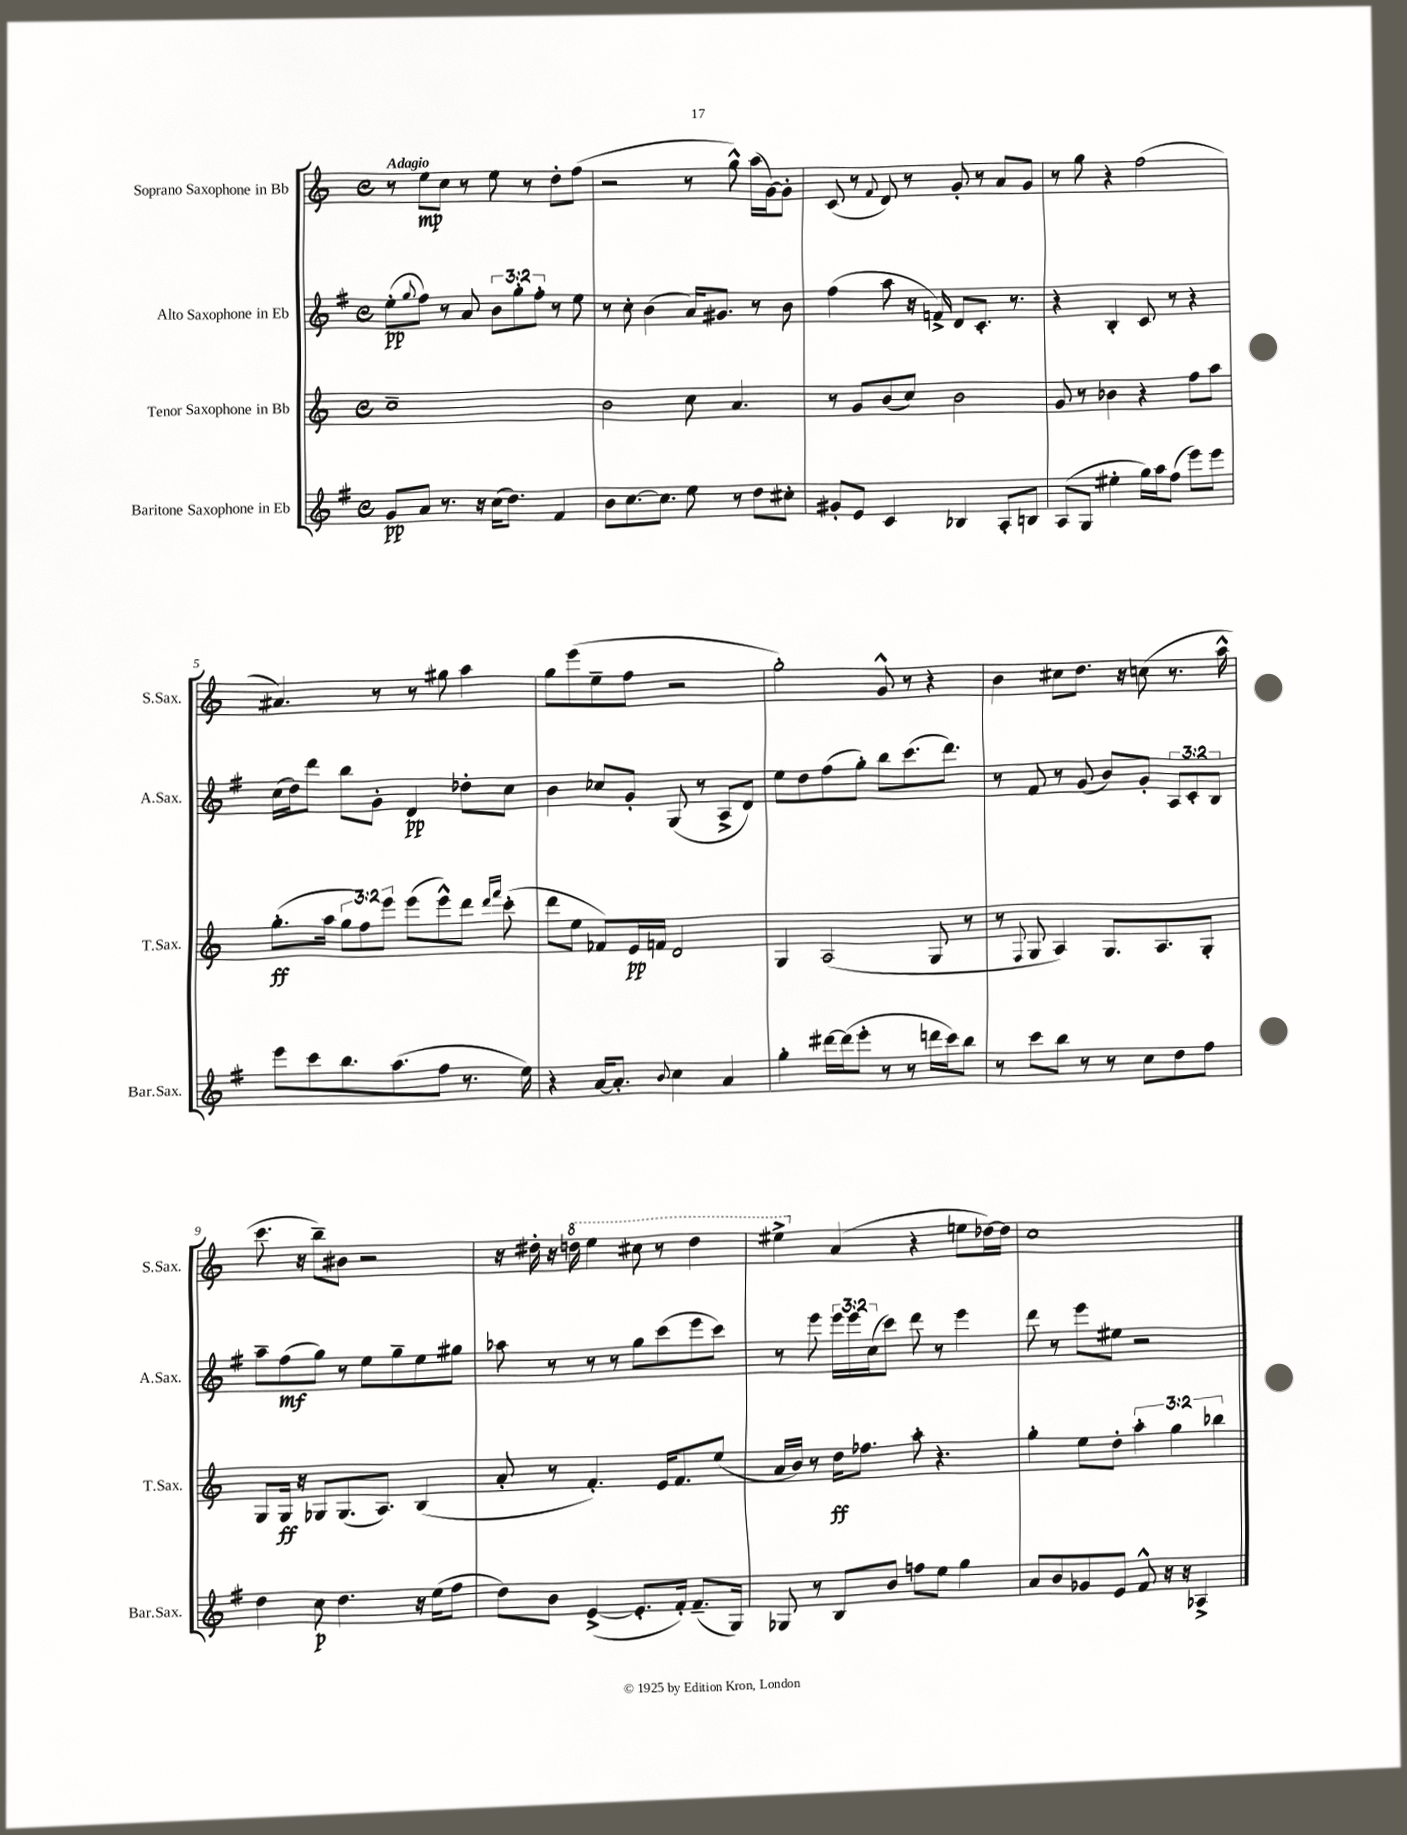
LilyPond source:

<<
\new StaffGroup <<
\new Staff = "s0" \with { instrumentName = "Soprano Saxophone in Bb" shortInstrumentName = "S.Sax." } {
    \clef treble \key c \major \defaultTimeSignature \time 4/4 \tempo "Adagio"
    r8 e''8\mp c''8 r8 e''8 r8 d''8-. f''8( |
    r2 r8 g''8-^) a''16( g'16~) g'8-. |
    c'8( r8 \appoggiatura { f'8 } d'8) r8 g'8-. r8 a'8 g'8 |
    r8 g''8 r4 f''2( |
    ais'4.) r8 r8 gis''8 a''4 |
    g''8 e'''8( e''8-- f''8 r2 |
    g''2-.) g'8-^ r8 r4 |
    b'4 cis''8 d''8. r16 c''8( r8. a''16-^ |
    c'''8. r16 b''8--) bis'8 r2 |
    r16 dis''16-. r16 \ottava #1 d'''!16 e'''4 cis'''8 r8 d'''4 |
    eis'''4-> \ottava #0 a'4( r4 e''!8 des''16~) des''16 |
    c''1 \bar "|." |
}
\new Staff = "s1" \with { instrumentName = "Alto Saxophone in Eb" shortInstrumentName = "A.Sax." } {
    \clef treble \key g \major \defaultTimeSignature \time 4/4 \override Staff.TupletNumber.text = #tuplet-number::calc-fraction-text
    e''8-.\pp( \appoggiatura { g''8 } fis''8) r8 a'8 \tuplet 3/2 { b'8 g''8-. fis''8-. } r8 e''8 |
    r8 c''8-. b'4( a'16) gis'8. r8 b'8 |
    fis''4( a''8 r16 f'16->) d'8 c'8.-. r8. |
    r4 b4-. c'8 r8 r4 |
    c''16( d''16) d'''8 b''8 g'8-. d'4\pp des''8-. c''8 |
    b'4 ces''8 g'8-. g8( r8 a8-> d'8) |
    e''8 d''8 fis''8( g''8-.) b''8 c'''8.( d'''8.) |
    r8 fis'8 r8 g'8( b'8) g'8-. \tuplet 3/2 { a8 c'8-. b8 } |
    a''8-- fis''8\mf( g''8) r8 e''8 g''8-- e''8 gis''8 |
    aes''8 r8 r8 r8 g''8 c'''8( e'''8 c'''8) |
    r8 e'''8 \tuplet 3/2 { e'''16 e'''16 c''16( } c'''8) d'''8 r8 e'''4 |
    d'''8 r8 e'''8 eis''8 r2 \bar "|." |
}
\new Staff = "s2" \with { instrumentName = "Tenor Saxophone in Bb" shortInstrumentName = "T.Sax." } {
    \clef treble \key c \major \defaultTimeSignature \time 4/4 \override Staff.TupletNumber.text = #tuplet-number::calc-fraction-text
    c''1-- |
    b'2 c''8 a'4. |
    r8 g'8 b'8( c''8) b'2 |
    g'8 r8 bes'4 r4 f''8 a''8 |
    g''8.-.\ff( a''16 \tuplet 3/2 { g''8 f''8) e'''8 } e'''8( e'''8-^) d'''8 \grace { d'''16 f'''16 } c'''8-.( |
    d'''8 e''8 fes'8) e'16\pp f'16 d'2 |
    g4 a2( g8 r8 |
    r8 \appoggiatura { f8 } g8 a4) g8. a8. g8-. |
    g8 g16\ff r16 ges8 ges8.( a8.) b4( |
    a'8-. r8 f'4.-.) e'16 f'8. e''8( |
    a'16 b'16) r8 d''16\ff fes''8. a''8-. r4. |
    g''4-. e''8 d''8-. \tuplet 3/2 { a''4-. g''4 bes''4 } \bar "|." |
}
\new Staff = "s3" \with { instrumentName = "Baritone Saxophone in Eb" shortInstrumentName = "Bar.Sax." } {
    \clef treble \key g \major \defaultTimeSignature \time 4/4
    g'8\pp a'8 r8. r16 c''16( d''8.) fis'4 |
    b'8 c''8.~ c''8. e''8 r8 d''8 cis''8-. |
    gis'8-. e'8 c'4 bes4 a8-. b8 |
    a8( g8 eis''4-. g''16) a''16 fis''8( e'''8) e'''8 |
    e'''8 c'''8 b''8. a''8.( fis''8 r8. e''16) |
    r4 a'16~ a'8.-. \appoggiatura { b'8 } c''4 a'4 |
    g''4-. dis'''16~ dis'''16( e'''8-. r8 r8 d'''16 c'''16) b''8 |
    r8 c'''8 b''8 r8 r8 c''8 d''8 fis''8 |
    d''4 c''8\p d''4. r16 e''16( fis''8 |
    d''8) b'8 e'4~->( e'8.-. fis'16-.) fis'8.--( g16) |
    ges8 r8 b8 b'8 f''8 e''8 g''4 |
    a'8 b'8 ges'8 e'8 fis'8-^ r16 r16 aes4-> \bar "|." |
}
>>
>>
